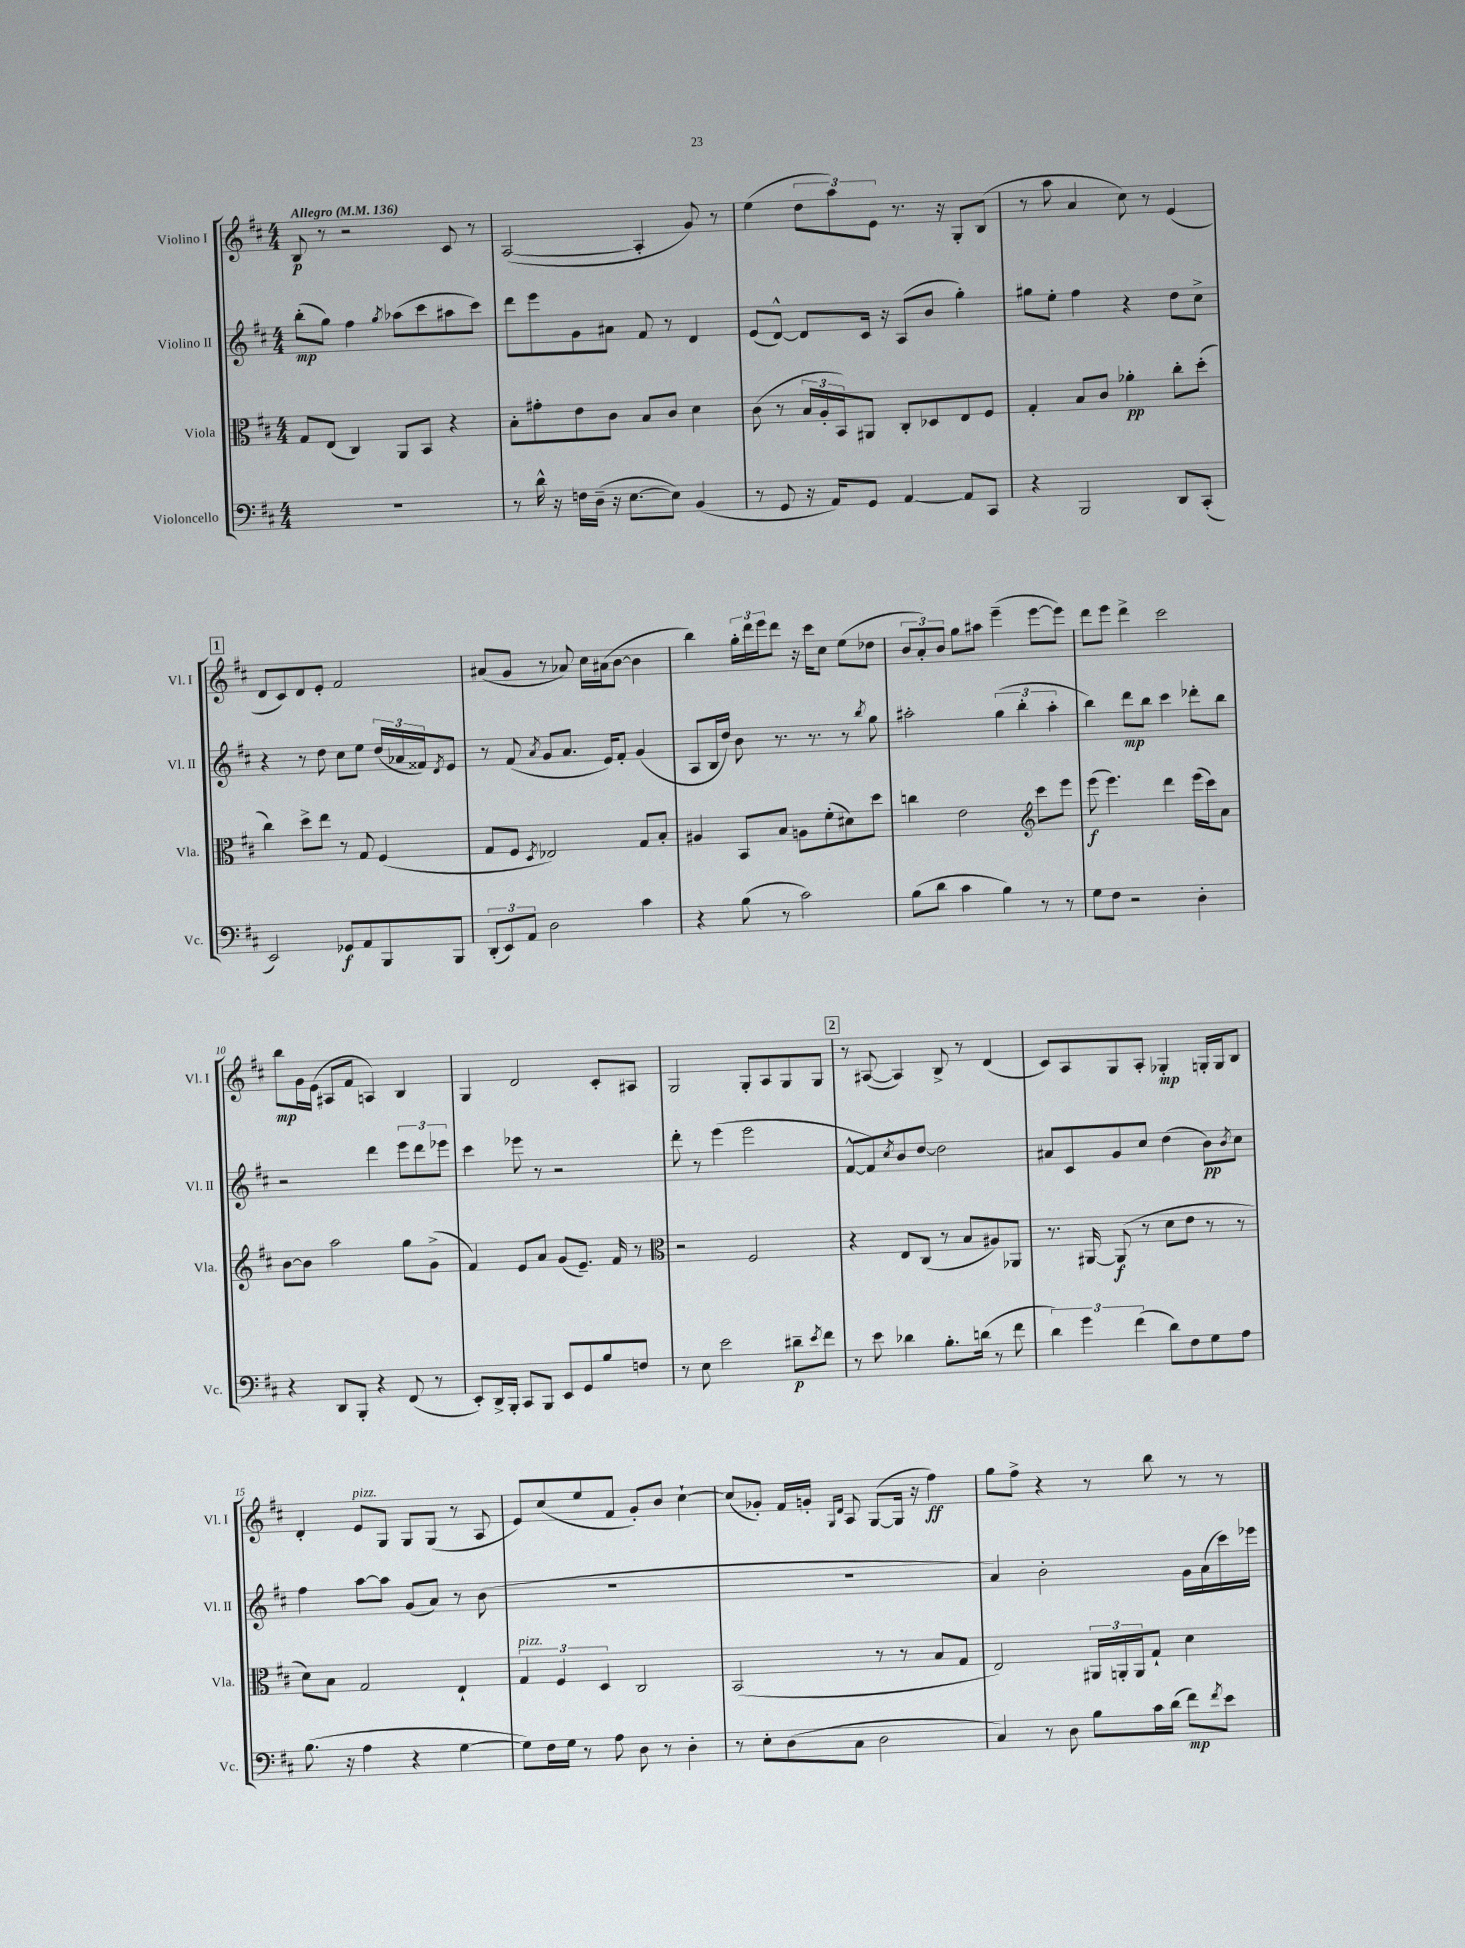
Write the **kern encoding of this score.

**kern	**dynam	**kern	**dynam	**kern	**dynam	**kern	**dynam
*part4	*part4	*part3	*part3	*part2	*part2	*part1	*part1
*staff4	*staff4	*staff3	*staff3	*staff2	*staff2	*staff1	*staff1
*I"Violoncello	*	*I"Viola	*	*I"Violino II	*	*I"Violino I	*
*I'Vc.	*	*I'Vla.	*	*I'Vl. II	*	*I'Vl. I	*
*clefF4	*	*clefC3	*	*clefG2	*	*clefG2	*
*k[f#c#]	*	*k[f#c#]	*	*k[f#c#]	*	*k[f#c#]	*
*M4/4	*	*M4/4	*	*M4/4	*	*M4/4	*
*MM136	*	*MM136	*	*MM136	*	*MM136	*
=1	=1	=1	=1	=1	=1	=1	=1
!	!	!	!	!	!	!LO:TX:a:B:t=Allegro	!
1r	.	8G/L	.	(8bb'\L	mp	8B/	p
.	.	(8E/J	.	8gg\J)	.	8r	.
.	.	4C#/)	.	4ff#\	.	2r	.
.	.	.	.	8qgg/	.	.	.
.	.	8AA/L	.	(8aa-X\L	.	.	.
.	.	8BB/J	.	8ccc#\	.	.	.
.	.	4r	.	8aa#X\	.	8c#/	.
.	.	.	.	8ccc#\J)	.	8r	.
=2	=2	=2	=2	=2	=2	=2	=2
8r	.	8B'\L	.	8ddd\L	.	([2A/	.
16d^^\	.	8g#X'\	.	8eee\	.	.	.
16r	.	.	.	.	.	.	.
16Fn\LL	.	8e\	.	8g\	.	.	.
(16D~\JJ	.	.	.	.	.	.	.
16r	.	8c#\J	.	8a#X\J	.	.	.
[8.E\L	.	.	.	.	.	.	.
.	.	8B/L	.	8f#/	.	4A'/]	.
8E\J])	.	8c#/J	.	8r	.	.	.
(4BB/	.	4d\	.	4d/	.	8g/)	.
.	.	.	.	.	.	8r	.
=3	=3	=3	=3	=3	=3	=3	=3
8r	.	(8c#\	.	(8e/L	.	(4ee\	.
8GG/	.	8r	.	[8d^^/J)	.	.	.
16r	.	24B/LL	.	8d/L]	.	12dd\L	.
.	.	24A'/	.	.	.	.	.
16AA/KL)	.	.	.	.	.	.	.
.	.	24BB/J)	.	.	.	12aa\)	.
8GG/J	.	8AA#X/J	.	16c#/Jk	.	.	.
.	.	.	.	.	.	12e\J	.
.	.	.	.	16r	.	.	.
[4AA/	.	8C#'/L	.	(8A/L	.	8.r	.
.	.	8D-X/	.	8b/J	.	.	.
.	.	.	.	.	.	16r	.
8AA/L]	.	8E/	.	4gg'\)	.	8G'/L	.
8CC#/J	.	8F#/J	.	.	.	(8B/J	.
=4	=4	=4	=4	=4	=4	=4	=4
4r	.	4G'/	.	8gg#X\L	.	8r	.
.	.	.	.	8ee'\J	.	8aa\	.
2BBB/	.	8B/L	.	4ff#\	.	4a/	.
.	.	8c#/J	.	.	.	.	.
.	.	4a-X'\	pp	4r	.	8cc#\)	.
.	.	.	.	.	.	8r	.
8DD/L	.	8cc#'\L	.	8dd\L	.	(4e/	.
(8CC#'/J	.	(8dd'\J	.	8cc#^\J	.	.	.
!!LO:LB:g=z
!!LO:REH:place=s1:t=1
=5	=5	=5	=5	=5	=5	=5	=5
2EE/)	.	4cc#\)	.	4r	.	8d/L	.
.	.	.	.	.	.	8c#/)	.
.	.	8dd^\L	.	8r	.	8d/	.
.	.	8ee\J	.	8dd\	.	8e'/J	.
8GG-X/L	f	8r	.	8cc#\L	.	2f#/	.
8AA/	.	8G/	.	8ee\J	.	.	.
8BBB/	.	(4F#/	.	(24dd/LL	.	.	.
.	.	.	.	24a-X/	.	.	.
.	.	.	.	24f##X/J)	.	.	.
.	.	.	.	8qd/	.	.	.
8BBB/J	.	.	.	8e/J	.	.	.
=6	=6	=6	=6	=6	=6	=6	=6
(12DD'/L	.	8G/L	.	8r	.	(8a#X/L	.
12EE/)	.	.	.	.	.	.	.
.	.	8F#/J	.	(8f#/	.	8g/J	.
12AA/J	.	.	.	.	.	.	.
.	.	8qD/	.	8qa/	.	.	.
2D\	.	2E-X/)	.	8g/L	.	8r	.
.	.	.	.	8.a/J	.	8a-X/)	.
.	.	.	.	.	.	16cc#\LL	.
.	.	.	.	16e/KL)	.	(16a#X\J	.
.	.	.	.	8f#'/J	.	[8b\J	.
4c#\	.	8G/L	.	(4g/	.	4b\]	.
.	.	8B'/J	.	.	.	.	.
=7	=7	=7	=7	=7	=7	=7	=7
4r	.	4A#X/	.	8A/L	.	4bb\)	.
.	.	.	.	16B/L	.	.	.
.	.	.	.	16dd/JJ)	.	.	.
(8B\	.	8BB/L	.	8b\	.	24gg'\LL	.
.	.	.	.	.	.	24ddd\	.
.	.	.	.	.	.	24eee\J	.
8r	.	8B/J	.	8.r	.	8ddd\J	.
2c#\)	.	8An\L	.	.	.	16r	.
.	.	.	.	8.r	.	16ccc#\KL	.
.	.	(8f#'\	.	.	.	8cc#\J	.
.	.	8d#X\)	.	8r	.	(8ee\L	.
.	.	.	.	8qbb/	.	.	.
.	.	8dd\J	.	8gg\	.	8dd-X\J	.
=8	=8	=8	=8	=8	=8	=8	=8
(8B\L	.	4ccn\	.	2aa#X'\	.	12b/L	.
.	.	.	.	.	.	12a'/)	.
8d\J	.	.	.	.	.	.	.
.	.	.	.	.	.	12b/J	.
4c#\	.	2e\	.	.	.	8gg\L	.
.	.	.	.	.	.	8aa#X\J	.
4B\)	.	.	.	(6gg\	.	(4eee~\	.
.	.	.	.	6bb'\	.	.	.
*	*	*clefG2	*	*	*	*	*
8r	.	8ccc#\L	.	.	.	[8eee\L	.
.	.	.	.	6aa#'\	.	.	.
8r	.	8eee\J	.	.	.	8eee\J])	.
=9	=9	=9	=9	=9	=9	=9	=9
8G\L	.	(8eee\	f	4bb\)	.	8ddd\L	.
8F#\J	.	4.eee\)	.	.	.	8eee\J	.
2r	.	.	.	8ddd\L	mp	4ddd^\	.
.	.	.	.	8bb\J	.	.	.
.	.	4ddd\	.	4ccc#\	.	2ccc#\	.
4D'\	.	(16eee\LL	.	8ddd-X'\L	.	.	.
.	.	16ccc#\J)	.	.	.	.	.
.	.	8a\J	.	8bb\J	.	.	.
!!LO:LB:g=z
=10	=10	=10	=10	=10	=10	=10	=10
4r	.	[8b\L	.	2r	.	8bb\L	mp
.	.	8b\J]	.	.	.	16g\L	.
.	.	.	.	.	.	(16e\JJ	.
8DD/L	.	2aa\	.	.	.	8A#X/L	.
8BBB'/J	.	.	.	.	.	8f#/J	.
4r	.	.	.	4ddd\	.	4An/)	.
(8FF#/	.	8gg\L	.	12eee\L	.	4B/	.
.	.	.	.	12ddd\	.	.	.
8r	.	(8g^\J	.	.	.	.	.
.	.	.	.	12eee-X\J	.	.	.
=11	=11	=11	=11	=11	=11	=11	=11
8EE'/L)	.	4f#/)	.	4ccc#\	.	4G/	.
16DD^/L	.	.	.	.	.	.	.
16BBB'/JJ	.	.	.	.	.	.	.
8CC#/L	.	8e/L	.	8eee-X\	.	2d/	.
8BBB/J	.	8a/J	.	8r	.	.	.
8EE/L	.	(8g/L	.	2r	.	.	.
8GG/	.	8.e~/J)	.	.	.	.	.
8B/	.	.	.	.	.	8c#'/L	.
.	.	16f#/	.	.	.	.	.
8Fn/J	.	8r	.	.	.	8A#X/J	.
=12	=12	=12	=12	=12	=12	=12	=12
*	*	*clefC3	*	*	*	*	*
8r	.	2r	.	8ddd'\	.	2G/	.
8E\	.	.	.	8r	.	.	.
2e\	.	.	.	(4eee\	.	.	.
.	.	2F#/	.	2eee\	.	8G'/L	.
.	.	.	.	.	.	8A/	.
8d#X~\L	p	.	.	.	.	8G/	.
8qe/	.	.	.	.	.	.	.
8f#\J	.	.	.	.	.	8G/J	.
!!LO:REH:place=s1:t=2
=13	=13	=13	=13	=13	=13	=13	=13
8r	.	4r	.	[8f#^^/L	.	8r	.
8e\	.	.	.	8f#/])	.	([8A#X/	.
.	.	.	.	8qcc#/	.	.	.
4d-X\	.	8E/L	.	8b/	.	4A#/])	.
.	.	(8C#/J	.	[8dd/J	.	.	.
8.B'\L	.	8r	.	2dd\]	.	8B^/	.
.	.	8B/L	.	.	.	8r	.
(16dn\Jk	.	.	.	.	.	.	.
8r	.	8A#X/)	.	.	.	(4d/	.
8f#\	.	8AA-X/J	.	.	.	.	.
=14	=14	=14	=14	=14	=14	=14	=14
6d\)	.	8.r	.	8a#X/L	.	8c#/L)	.
.	.	.	.	8c#/	.	8A/	.
6g\	.	.	.	.	.	.	.
.	.	[16AA#X/	.	.	.	.	.
.	.	(8AA#/]	f	8g/	.	8G/	.
(6f#\	.	.	.	.	.	.	.
.	.	8r	.	8cc#/J	.	8A'/J	.
8d\L)	.	8d\L	.	(4dd\	.	4G-X'/	mp
8F#\	.	8e\J	.	.	.	.	.
8G\	.	8r	.	8b\L)	pp	16Gn'/LL	.
.	.	.	.	.	.	16G/J	.
.	.	.	.	8qb/	.	.	.
8A\J	.	8r	.	8cc#\J	.	8B/J	.
!!LO:LB:g=z
=15	=15	=15	=15	=15	=15	=15	=15
(8.B\	.	8d\L)	.	4ff#\	.	4d'/	.
.	.	8B\J	.	.	.	.	.
16r	.	.	.	.	.	.	.
!	!	!	!	!	!	!LO:TX:a:i:t=pizz.	!
4A\	.	2G/	.	[8aa\L	.	8e/L	.
.	.	.	.	8aa\J]	.	8G/J	.
4r	.	.	.	(8g/L	.	8G/L	.
.	.	.	.	8a/J)	.	(8G/J	.
[4G\	.	4E`/	.	8r	.	8r	.
.	.	.	.	(8b\	.	8A/	.
=16	=16	=16	=16	=16	=16	=16	=16
!	!	!LO:TX:a:i:t=pizz.	!	!	!	!	!
8G\L])	.	6G/	.	1r	.	8e/L)	.
16F#\L	.	.	.	.	.	(8cc#/	.
.	.	6F#/	.	.	.	.	.
16G\JJ	.	.	.	.	.	.	.
8r	.	.	.	.	.	8ee/	.
.	.	6D/	.	.	.	.	.
8A\	.	.	.	.	.	8f#/J	.
8D\	.	2C#/	.	.	.	8g'/L)	.
8r	.	.	.	.	.	8b/J	.
4D'\	.	.	.	.	.	[4cc#`\	.
=17	=17	=17	=17	=17	=17	=17	=17
8r	.	(2BB/	.	1r	.	(8cc#/L]	.
8E'\L	.	.	.	.	.	8g-X'/J)	.
(8D\	.	.	.	.	.	16f#/LL	.
.	.	.	.	.	.	16gn'/JJ	.
.	.	.	.	.	.	16qqG/LL	.
.	.	.	.	.	.	16qqd/JJ	.
8C#\J	.	.	.	.	.	8A/	.
2D\	.	8r	.	.	.	([8G/L	.
.	.	8r	.	.	.	16G/Jk]	.
.	.	.	.	.	.	16r	.
.	.	8B/L	.	.	.	4ff#\)	ff
.	.	8G/J	.	.	.	.	.
=18	=18	=18	=18	=18	=18	=18	=18
4C#/)	.	2E/)	.	4a/)	.	8gg\L	.
.	.	.	.	.	.	8ff#^\J	.
8r	.	.	.	2b'\	.	4r	.
8D\	.	.	.	.	.	.	.
8B\L	.	24AA#X/LL	.	.	.	8r	.
.	.	24AAn'/	.	.	.	.	.
.	.	24AA/J	.	.	.	.	.
16c#\L	.	8G`/J	.	.	.	8bb\	.
(16d\JJ	.	.	.	.	.	.	.
8f#\L)	mp	4d\	.	16g\LL	.	8r	.
.	.	.	.	(16a\	.	.	.
8qf#/	.	.	.	.	.	.	.
8e\J	.	.	.	16ccc#\)	.	8r	.
.	.	.	.	16eee-X\JJ	.	.	.
==	==	==	==	==	==	==	==
*-	*-	*-	*-	*-	*-	*-	*-
